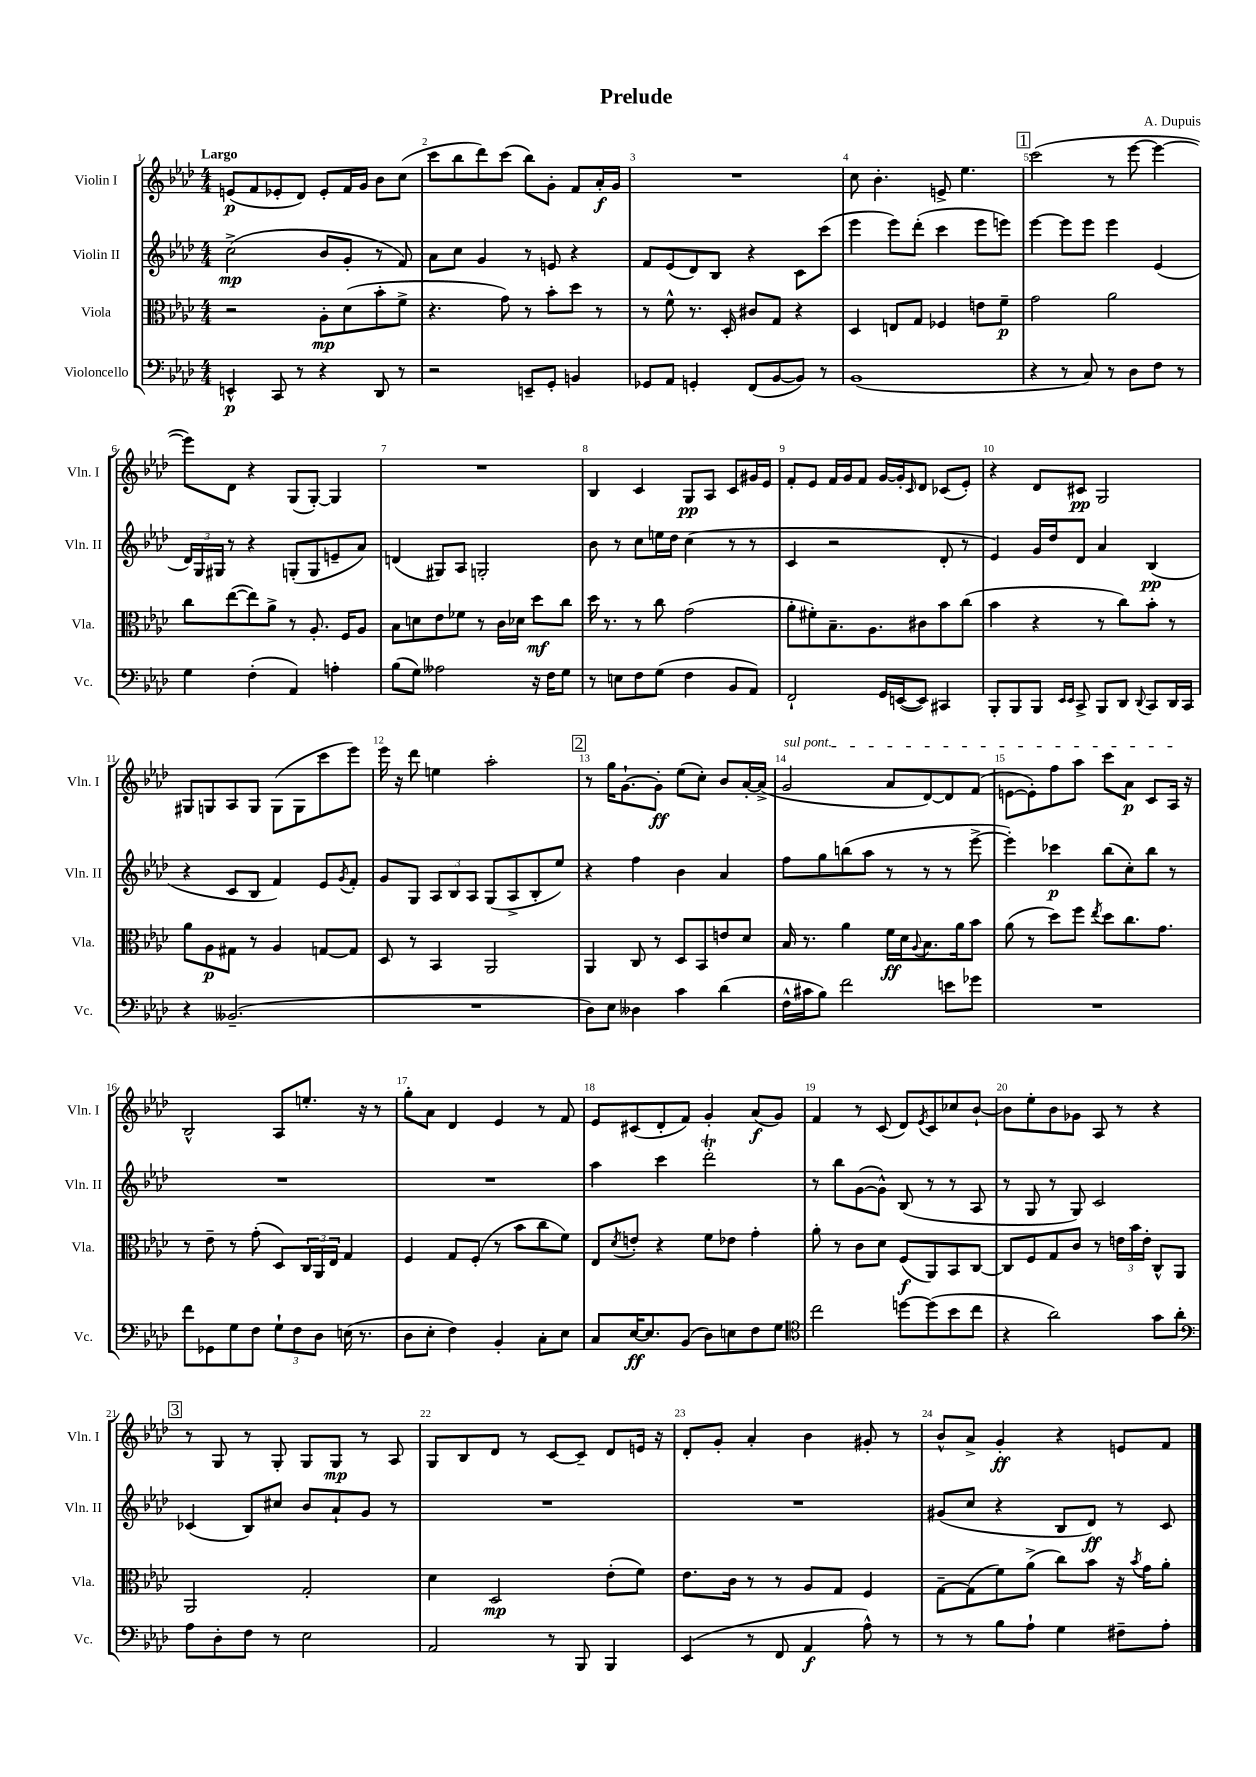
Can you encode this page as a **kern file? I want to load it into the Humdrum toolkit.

**kern	**kern	**kern	**kern
*staff4	*staff3	*staff2	*staff1
*clefF4	*clefC3	*clefG2	*clefG2
*k[b-e-a-d-]	*k[b-e-a-d-]	*k[b-e-a-d-]	*k[b-e-a-d-]
*M4/4	*M4/4	*M4/4	*M4/4
4EE^^	2r	(2cc^	(8e
.	.	.	8f
8CC	.	.	8e-'
8r	.	.	8d-)
4r	8A-'	8b-	8e-'
.	(8d-	8g'	16f
.	.	.	16g
8DD-	8b-'	8r	8b-
8r	8f^	8f)	(8cc
=	=	=	=
2r	4.r	8a-	8ccc
.	.	8cc	8bb-
.	.	4g	8ddd-)
.	8g)	.	(8ccc
8EE~	8r	8r	8bb-)
8GG'	8b-'	8e	8g'
4BB	8dd-	4r	8f
.	8r	.	16a-'
.	.	.	16g
=	=	=	=
8GG-	8r	8f	1r
8AA-	8f^^	(8e-	.
4GG'	8.r	8d-)	.
.	.	8B-	.
.	16D-'	.	.
(8FF	8c#	4r	.
[8BB-	8G	.	.
8BB-])	4r	8c	.
8r	.	(8ccc	.
=	=	=	=
(1BB-	4D-	4eee-	8cc
.	.	.	4.b-'
.	8E	8eee-)	.
.	8G	(8ddd-'	.
.	4F-	4ccc	8e^
.	.	.	4.ee-
.	8e	8eee-	.
.	8f~	8eee)	.
=	=	=	=
4r	2g	[4eee-	(2ccc
8r	.	8eee-]	.
8C)	.	8eee-	.
8r	2a-	4eee-	8r
8D-	.	.	[8eee-
8F	.	(4e-	4eee-_
8r	.	.	.
=	=	=	=
4G	8cc	24d-)	8eee-])
.	.	24G	.
.	.	24G#	.
.	([8ee-	8r	8d-
(4F'	8ee-])	4r	4r
.	8a-^	.	.
4AA-)	8r	(8G'	(8G
.	8.A-'	8G	[8G')
4A'	.	8e~	4G]
.	16F	.	.
.	8A-	8a-)	.
=	=	=	=
(8B-	8B-	(4d	1r
8G)	8d	.	.
2A--	8e-	8G#)	.
.	8f-	8A-	.
.	8r	2G'	.
.	16c	.	.
.	16d-	.	.
16r	8dd-	.	.
16F	.	.	.
8G	8cc	.	.
=	=	=	=
8r	16dd-	8b-	4B-
.	8.r	.	.
8E	.	8r	.
8F	8r	8cc	4c
(8G	8cc	16ee	.
.	.	16dd-	.
4F	(2g	(4cc	8G
.	.	.	8A-
8BB-	.	8r	8c
8AA-)	.	8r	16g#
.	.	.	16e-
=	=	=	=
2FF`	8a-'	4c	8f'
.	8f#')	.	8e-
.	8.B-~	2r	16f
.	.	.	16g
.	.	.	8f
.	8.A-	.	.
16GG	.	.	[16g
([16EE	.	.	16g']
.	.	.	16qqc
8EE])	8c#	.	8d-
4CC#	8b-	8d-'	(8c-
.	(8cc	8r	8e-')
=	=	=	=
8BBB-'	4b-	4e-)	4r
8BBB-	.	.	.
8BBB-	4r	16g	8d-
.	.	16dd-	.
16qqEE-	.	.	.
16qqEE-	.	.	.
8CC^	.	8d-	8c#
8BBB-	8r	4a-	2G
8DD-	8cc)	.	.
8qqDD-	.	.	.
8CC	8b-'	(4B-	.
16DD-	8r	.	.
16CC	.	.	.
=	=	=	=
4r	8a-	4r	8G#
.	8A-	.	8G
(2.BB--~	8G#	8c	8A-
.	8r	8B-	8G
.	4A-	4f)	(8G
.	.	.	8G
.	[8G	8e-	8ccc
.	.	8qg	.
.	8G]	8f'	8eee-)
=	=	=	=
1r	8D-	8g	16eee-
.	.	.	16r
.	8r	8G	8ddd-
.	4BB-	12A-	4ee
.	.	12B-	.
.	.	12A-	.
.	2AA-	(8G	2aa-'
.	.	8A-^	.
.	.	8B-'	.
.	.	8ee-)	.
=	=	=	=
8D-)	4AA-	4r	8r
8E-	.	.	16gg
.	.	.	[8.g`
4D--	8C	4ff	.
.	8r	.	8g']
4c	8D-	4b-	(8ee-
.	8BB-	.	8cc')
(4d-	8e	4a-	8b-
.	8d-	.	[16a-'
.	.	.	(16a-^]
=	=	=	=
16F^^	16B-	8ff	2g
16c#	8.r	.	.
8B-)	.	8gg	.
2f	4a-	(8bb	.
.	.	8aa-	.
.	16f	8r	8a-
.	16d-	.	.
.	8qqA-	.	.
.	8.B-	8r	[8d-)
8e	.	8r	8d-]
.	16a-	.	.
8g-	8b-	[8eee-^	(8f
=	=	=	=
1r	(8a-	4eee-'])	[8e
.	8r	.	8e'])
.	8dd-)	4ccc-	8ff
.	8ff	.	8aa-
.	8qee-	.	.
.	8dd-	(8bb-	8ccc
.	8.cc	8cc')	8a-
.	.	8bb-	8c
.	8.g	.	.
.	.	8r	16A-
.	.	.	16r
=	=	=	=
8f	8r	1r	2B-^^
8GG-	8e-~	.	.
8G	8r	.	.
8F	(8g'	.	.
12G`	8D-)	.	8A-
12F	.	.	.
.	24C	.	8.ee'
12D-	24AA-	.	.
.	24E-	.	.
(16E	4G	.	.
8.r	.	.	16r
.	.	.	8r
=	=	=	=
8D-	4F	1r	8gg'
8E-'	.	.	8a-
4F)	8G	.	4d-
.	(8F'	.	.
4BB-'	8r	.	4e-
.	8b-	.	.
8C'	8cc	.	8r
8E-	8f)	.	8f
=	=	=	=
8C	8E-	4aa-	8e-
.	8qd-	.	.
[16E-	8e'	.	(8c#
8.E-]	.	.	.
.	4r	4ccc	8d-'
(8BB-	.	.	8f)
8D-)	8f	2ddd-'	4g'
8E	8e-	.	.
8F	4g'	.	(8a-
8G	.	.	8g)
=	=	=	=
*clefC4	*	*	*
2cc	8a-'	8r	4f
.	8r	8bb-	.
.	8c	([8g	8r
.	8d-	8g^^])	(8c
[8dd	(8F	(8B-	8d-)
.	.	.	8qe-
(8dd]	8AA-)	8r	8c
8b-	8BB-	8r	8cc-
8cc	[8C	8A-	[8b-`
=	=	=	=
4r	8C]	8r	8b-]
.	8F	8G	8ee-'
2a-)	8G	8r	8b-
.	8c	8G)	8g-
.	8r	2c	8A-
.	24e	.	8r
.	24b-	.	.
.	24e'	.	.
8g	8C^^	.	4r
8a-'	8AA-	.	.
=	=	=	=
*clefF4	*	*	*
8A-	2AA-	(4c-	8r
8D-'	.	.	8G
8F	.	8B-)	8r
8r	.	8cc#	8G'
2E-	2G'	8b-	8G
.	.	8a-`	8G
.	.	8g	8r
.	.	8r	8A-
=	=	=	=
2AA-	4d-	1r	8G
.	.	.	8B-
.	2D-	.	8d-
.	.	.	8r
8r	.	.	[8c
8BBB-	.	.	8c~]
4BBB-	(8e-'	.	8d-
.	8f)	.	16e
.	.	.	16r
=	=	=	=
(4EE-	8.e-	1r	8d-'
.	.	.	8g'
.	16c	.	.
8r	8r	.	4a-'
8FF	8r	.	.
4AA-	8A-	.	4b-
.	8G	.	.
8A-^^)	4F	.	8g#'
8r	.	.	8r
=	=	=	=
8r	[8G~	(8g#	8b-^^
8r	(8G]	8cc	8a-^
8B-	8f)	4r	4g'
8A-`	(8a-^	.	.
4G	8cc)	8B-	4r
.	8b-	8d-)	.
8F#~	16r	8r	8e
.	8qb-	.	.
.	16g	.	.
8A-'	8a-'	8c	8f
==	==	==	==
*-	*-	*-	*-
